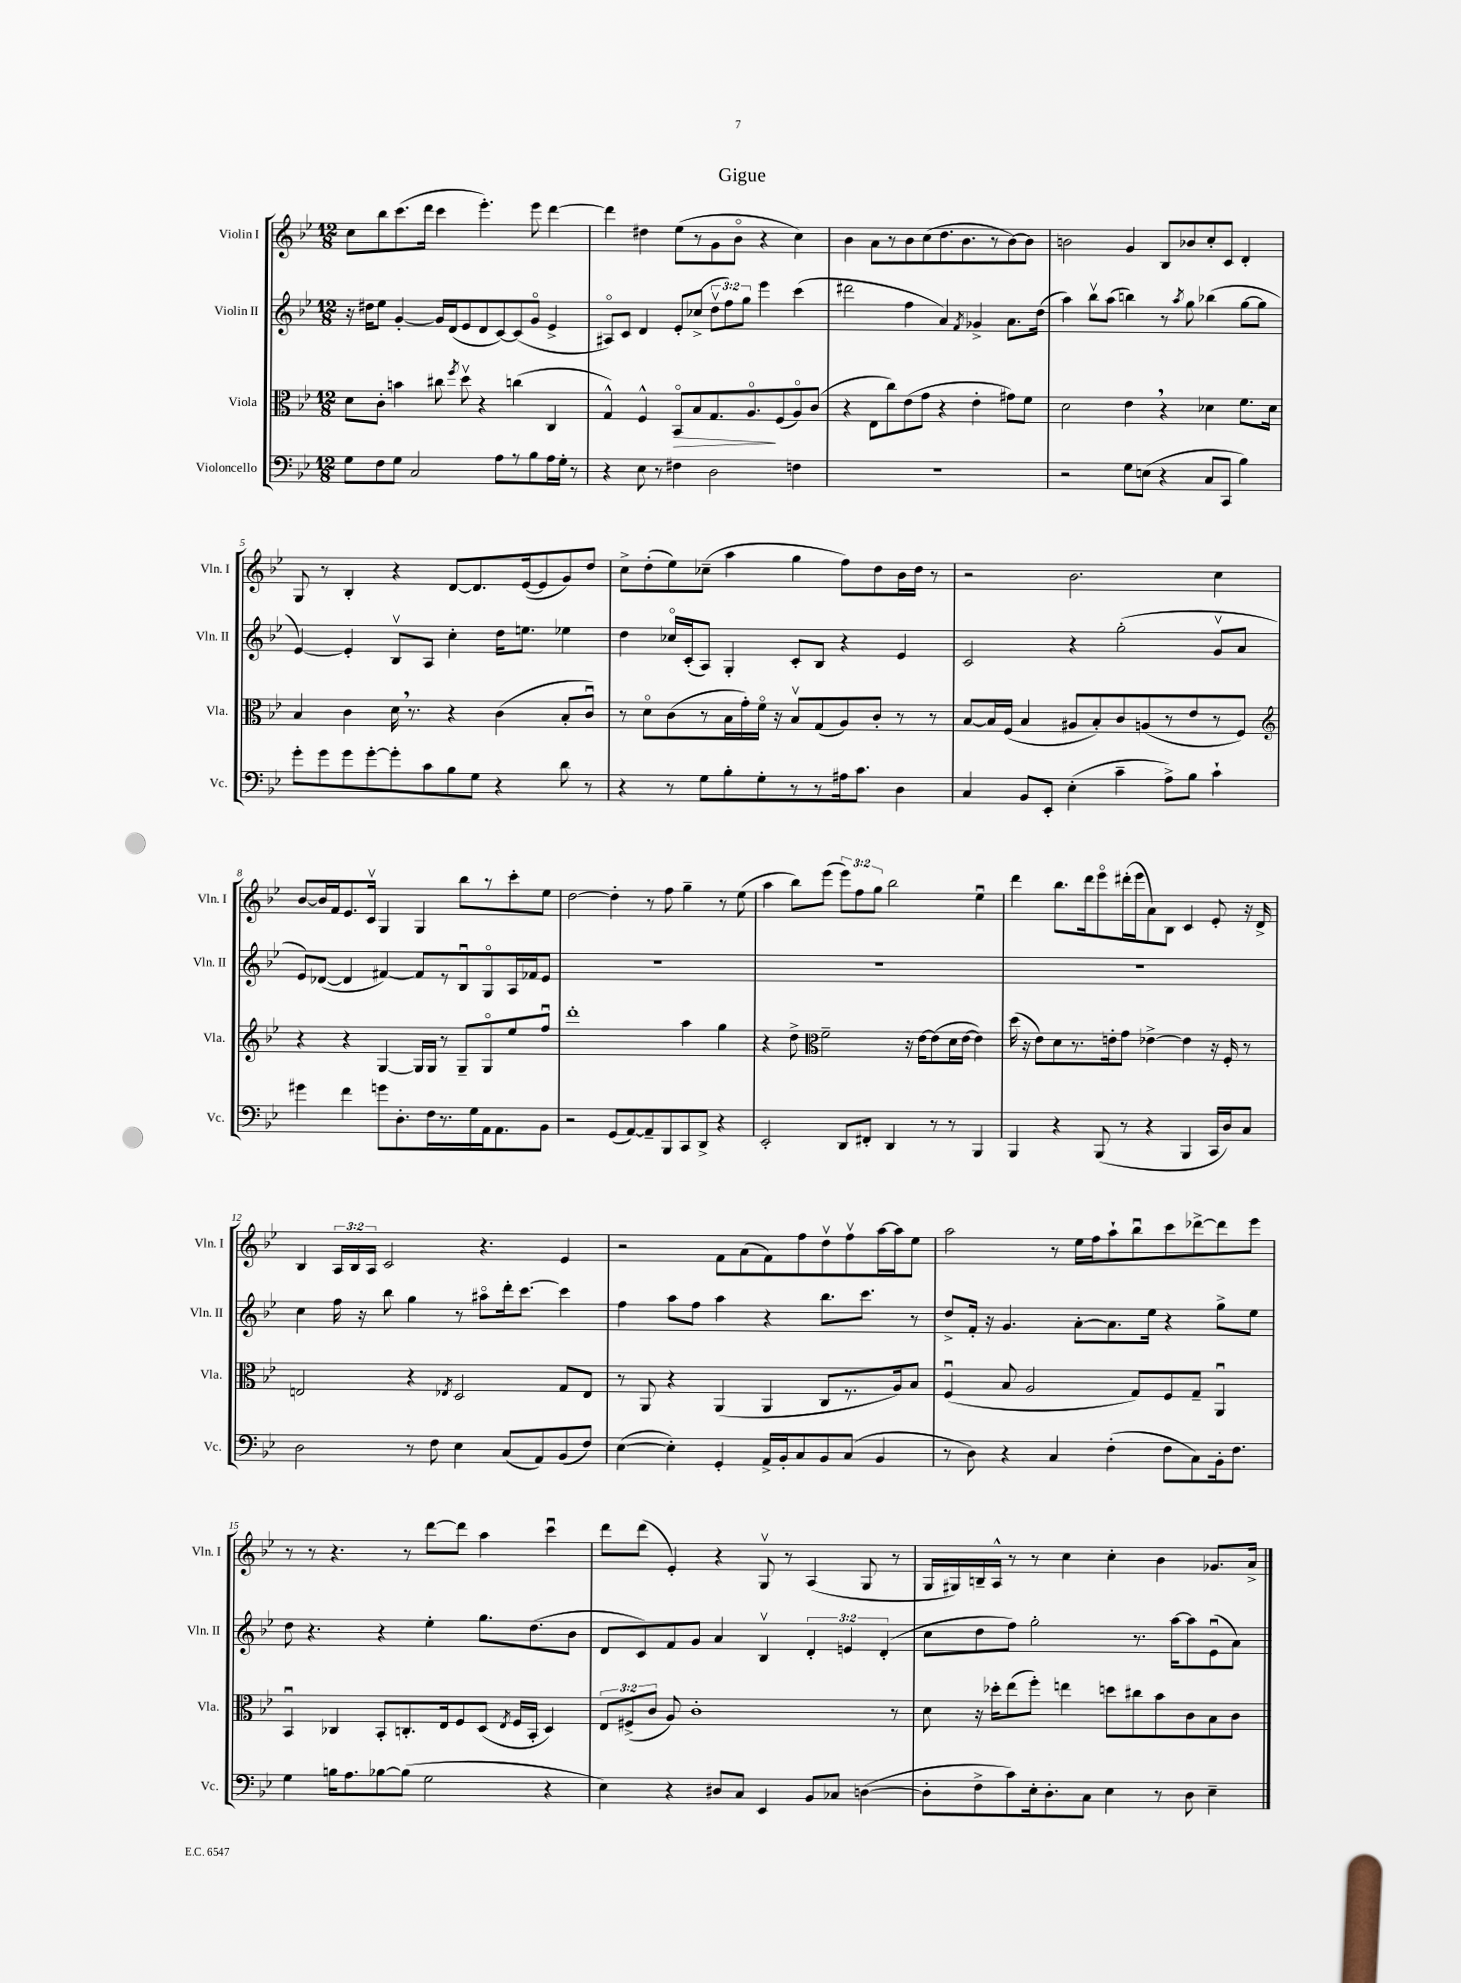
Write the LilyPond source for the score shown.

\header { title = "Gigue" }
<<
\new StaffGroup <<
\new Staff = "s0" \with { instrumentName = "Violin I" shortInstrumentName = "Vln. I" } {
    \clef treble \key bes \major \numericTimeSignature \time 12/8 \override Staff.TupletNumber.text = #tuplet-number::calc-fraction-text
    \autoBeamOff c''8[ bes''8 c'''8.( d'''16] c'''4 ees'''4.-.) ees'''8 d'''4~ |
    d'''4 dis''4 ees''8[( r8 g'8 bes'8]\flageolet r4 c''4) |
    bes'4 a'8[ r8 bes'8 c''8( d''8. bes'8. r8 bes'8~) bes'8] |
    b'2 g'4 bes8[ bes'8 c''8-. c'8] d'4-. |
    g8 r8 bes4-. r4 d'8[~ d'8. ees'16~( ees'8 g'8) d''8] |
    c''8[-> d''8-.( ees''8) ces''8]--( a''4 g''4 f''8[) d''8 bes'16 d''16] r8 |
    r2 bes'2. c''4 |
    bes'8[~ bes'16 f'16 ees'8. c'16]\upbow g4 g4 bes''8[ r8 c'''8-. ees''8] |
    d''2~ d''4-. r8 f''8 g''4-- r8 ees''8( |
    a''4 bes''8[) ees'''8]( \tuplet 3/2 { ees'''8[) f''8 g''8] } bes''2 ees''4\downbow |
    d'''4 bes''8.[ d'''16 ees'''8\flageolet dis'''16-.( ees'''16 a'8) bes8] c'4 ees'8-. r16 d'16-> |
    bes4 \tuplet 3/2 { a16[ bes16 a16] } c'2 r4. ees'4 |
    r2 f'8[ a'8( f'8) f''8 d''8\upbow f''8\upbow a''16~ a''16 ees''8] |
    a''2 r8 ees''16[ f''16 a''8-! bes''8\downbow c'''8 des'''8~-> des'''8 ees'''8] |
    r8 r8 r4. r8 d'''8[~ d'''8] a''4 c'''4\downbow |
    d'''8[ d'''8]( ees'4-.) r4 g8\upbow r8 a4( g8 r8 |
    g16[ gis16) b16-- a16]-^ r8 r8 c''4 c''4-. bes'4 ges'8.[ a'16]-> \bar "|." |
}
\new Staff = "s1" \with { instrumentName = "Violin II" shortInstrumentName = "Vln. II" } {
    \clef treble \key bes \major \numericTimeSignature \time 12/8 \override Staff.TupletNumber.text = #tuplet-number::calc-fraction-text
    \autoBeamOff r16 dis''16[ ees''8] g'4~-. g'16[ d'16( ees'8 d'8 c'8~) c'8( g'8]\flageolet ees'4-> |
    ais8[\flageolet) c'8] d'4 ees'8[-. ces''8]->( \tuplet 3/2 { d''8[\upbow f''8) g''8] } ees'''4 c'''4( |
    dis'''2 f''4 a'4) \acciaccatura { f'8 } ges'4-> a'8.[ d''16]( |
    a''4) bes''8[\upbow a''8]( b''4) r8 \acciaccatura { a''8 } g''8 bes''4( g''8[~ g''8] |
    ees'4~) ees'4-. bes8[\upbow a8] c''4-. d''16[ e''8.] ees''4 |
    d''4 ces''16[\flageolet c'16-.( a8]) g4-. c'8[-. bes8] r4 ees'4 |
    c'2 r4 g''2-.( g'8[\upbow a'8] |
    ees'8[) des'8]~( des'4 fis'4~) fis'8[ r8 bes8\downbow g8\flageolet a16 fes'16 ees'8] |
    R1. |
    R1. |
    R1. |
    c''4 f''16 r16 bes''8 g''4 r8 ais''8[\flageolet d'''16-. c'''8.]~ c'''4 |
    f''4 a''8[ f''8] a''4 r4 bes''8.[ c'''8.] r8 |
    d''8[-> f'16]-. r16 g'4. a'8[~-. a'8. ees''16] r4 g''8[-> ees''8] |
    d''8 r4. r4 ees''4-. g''8.[ d''8.( bes'8] |
    d'8[ c'8) f'8 g'8] a'4 bes4\upbow \tuplet 3/2 { d'4-. e'4 d'4-.( } |
    c''8[ d''8 f''8]) g''2-. r8. a''16[~ a''8 ees'8\downbow( a'8]) \bar "|." |
}
\new Staff = "s2" \with { instrumentName = "Viola" shortInstrumentName = "Vla." } {
    \clef alto \key bes \major \numericTimeSignature \time 12/8 \override Staff.TupletNumber.text = #tuplet-number::calc-fraction-text
    \autoBeamOff d'8[ c'8]-. b'4 cis''8 \acciaccatura { f''8 } d''8\upbow r4 c''4( c4 |
    g4-^) f4-^ bes,8[\flageolet\> bes8 g8. a8.\flageolet\! f8( a8\flageolet) c'8]( |
    r4 ees8[ c''8) ees'8( g'8] r4 ees'4-. gis'8[) f'8] |
    d'2 ees'4 \breathe r4 des'4 f'8.[ des'16] |
    bes4 c'4 d'16 \breathe r8. r4 c'4( bes8[-. c'8]\downbow) |
    r8 d'8[\flageolet c'8( r8 bes16 g'16-.) f'16]\flageolet r16 bes8[\upbow g8( a8) c'8]-. r8 r8 |
    bes8[~ bes16 f16]( bes4 ais8[ bes8-.) c'8 a8( r8 ees'8 r8 f8]) |
    \clef treble r4 r4 g4~ g16[ g16] r8 g8[-- g8\flageolet ees''8 f''8]\downbow |
    d'''1-. a''4 g''4 |
    r4 d''8-> \clef alto f'2-- r16 ees'16[~ ees'8( d'16 ees'16]~ ees'4) |
    d''16( r16 ees'8[) d'8 r8. e'16-. g'8] ees'4~-> ees'4 r16 f16-. r8 |
    e2 r4 \acciaccatura { ees8 } d2 g8[ ees8] |
    r8 a,8 r4 a,4( a,4 c8[ r8. a16) bes8] |
    f4\downbow( bes8 a2 g8[) f8 g8]-- a,4\downbow |
    bes,4\downbow ces4 bes,8[-. c8.-. ees16 f8 d8]( \acciaccatura { ees8 } f16[ bes,16]-. d4) |
    \tuplet 3/2 { ees8[ fis8->( c'8] } a8) c'1-. r8 |
    d'8 r16 des''16[-. ees''8( f''8]-.) e''4 d''8[ cis''8 bes'8 c'8 bes8 c'8] \bar "|." |
}
\new Staff = "s3" \with { instrumentName = "Violoncello" shortInstrumentName = "Vc." } {
    \clef bass \key bes \major \numericTimeSignature \time 12/8
    \autoBeamOff g8[ f8 g8] c2 a8[ r8 bes8 a16 g16]-. r8 |
    r4 ees8 r8 fis4 d2 f4 |
    R1. |
    r2 g8[ e8]( r4 c8[ c,8] bes4) |
    g'8[-. g'8 g'8 g'8~-. g'8-. c'8 bes8 g8] r4 d'8 r8 |
    r4 r8 g8[ bes8-. g8-. r8 r8 ais16 c'8.] d4 |
    c4 bes,8[ ees,8]-. ees4-.( c'4-- a8[->) bes8] c'4-! |
    gis'4 f'4 g'8[ d8.-. f16 r8. g16 a,16 a,8. bes,8] |
    r2 g,8[( a,8~) a,8-- bes,,8 c,8 d,8]-> r4 |
    ees,2-. d,8[ fis,8]-. d,4 r8 r8 bes,,4 |
    bes,,4 r4 bes,,8( r8 r4 bes,,4 c,16[ d16) c8] |
    d2 r8 f8 ees4 c8[( a,8) bes,8( f8]) |
    ees4~( ees4-.) g,4-. a,16[-> bes,16-. c8 bes,8 c8]( bes,4 |
    r8 d8) r4 c4 f4-.( f8[ c8) bes,16-. f8.] |
    g4 b16[ a8. bes8~ bes8]( g2 r4 |
    ees4) r4 dis8[ c8] ees,4 bes,8[ ces8] d4~( |
    d8[-. f8-> c'8) ees16-. d8.-. c8] ees4 r8 d8 ees4-- \bar "|." |
}
>>
>>
